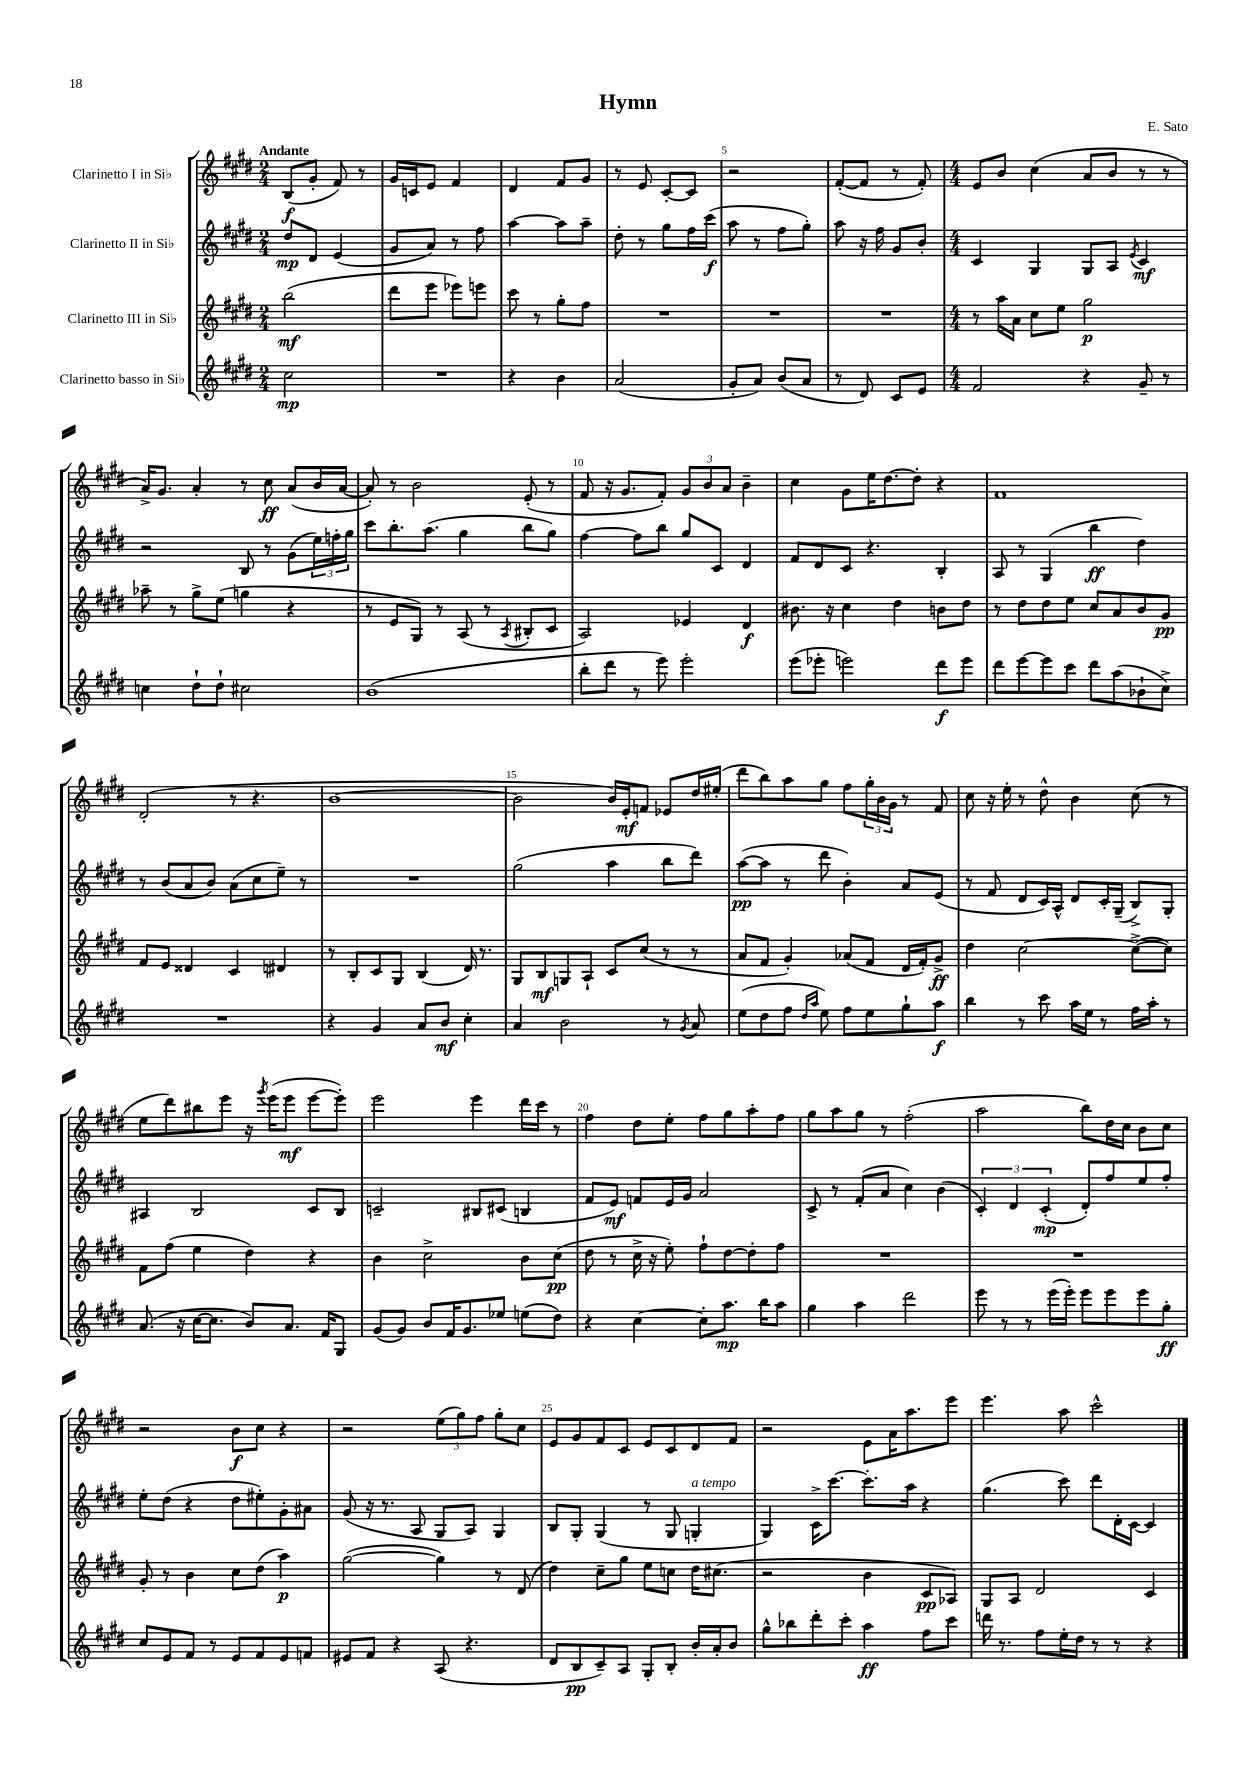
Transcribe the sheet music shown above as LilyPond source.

\header { title = "Hymn" composer = "E. Sato" }
<<
\new StaffGroup <<
\new Staff = "s0" \with { instrumentName = "Clarinetto I in Sib" } {
    \clef treble \key e \major \numericTimeSignature \time 2/4 \tempo "Andante"
    b8\f( gis'8-. fis'8) r8 |
    gis'16 c'16 e'8 fis'4 |
    dis'4 fis'8 gis'8 |
    r8 e'8 cis'8~-. cis'8 |
    r2 |
    fis'8~-.( fis'8 r8 fis'8-.) |
    \numericTimeSignature \time 4/4 e'8 b'8 cis''4( a'8 b'8 r8 r8 |
    a'16->) gis'8. a'4-. r8 cis''8\ff a'8( b'16 a'16~ |
    a'8-.) r8 b'2 e'8-.( r8 |
    fis'8 r16 gis'8. fis'8-.) \tuplet 3/2 { gis'8 b'8 a'8 } b'4-- |
    cis''4 gis'8 e''16 dis''8.~ dis''8-. r4 |
    fis'1 |
    dis'2-.( r8 r4. |
    b'1~ |
    b'2 b'16) e'16-.\mf f'8 ees'8 dis''16 eis''16-.( |
    dis'''8 b''8) a''8 gis''8 fis''8 \tuplet 3/2 { gis''16-. b'16 gis'16 } r8 fis'8 |
    cis''8 r16 e''16-. r8 dis''8-^ b'4 cis''8( r8 |
    e''8 dis'''8) bis''8 e'''8 r16 \acciaccatura { gis'''8 } e'''16( e'''8\mf e'''8~ e'''8-.) |
    e'''2 e'''4 dis'''16 cis'''16 r8 |
    fis''4 dis''8 e''8-. fis''8 gis''8 a''8-. fis''8 |
    gis''8 a''8 gis''8 r8 fis''2-.( |
    a''2 b''8) dis''16 cis''16 b'8 cis''8 |
    r2 b'8\f cis''8 r4 |
    r2 \tuplet 3/2 { e''8( gis''8) fis''8 } gis''8-. cis''8 |
    e'8 gis'8 fis'8 cis'8 e'8 cis'8 dis'8 fis'8 |
    r2 e'8 a'16 a''8. e'''8 |
    e'''4. a''8 cis'''2-^ \bar "|." |
}
\new Staff = "s1" \with { instrumentName = "Clarinetto II in Sib" } {
    \clef treble \key e \major \numericTimeSignature \time 2/4
    dis''8\mp dis'8 e'4( |
    gis'8 a'8) r8 fis''8 |
    a''4~ a''8 a''8-- |
    dis''8-. r8 gis''8 fis''16 cis'''16\f( |
    a''8 r8 fis''8 gis''8-.) |
    a''8 r16 fis''16 gis'8 b'8-. |
    \numericTimeSignature \time 4/4 cis'4 gis4 gis8 a8 \acciaccatura { e'8 } cis'4\mf |
    r2 b8 r8 gis'8( \tuplet 3/2 { e''16) f''16-. gis''16 } |
    cis'''8 b''8.-. a''8.( gis''4 b''8 gis''8) |
    fis''4~ fis''8 b''8 gis''8 cis'8 dis'4 |
    fis'8 dis'8 cis'8 r4. b4-. |
    a8 r8 gis4( b''4\ff dis''4) |
    r8 b'8( a'8 b'8) a'8( cis''8 e''8--) r8 |
    R1 |
    gis''2( a''4 b''8 dis'''8) |
    a''8~\pp( a''8 r8 dis'''8 b'4-.) a'8 e'8( |
    r8 fis'8 dis'8 cis'16) a16-^ dis'8 cis'16-. gis16--( b8->) gis8-. |
    ais4 b2 cis'8 b8 |
    c'2-- bis8 cis'8( b4 |
    fis'8 e'8\mf) f'8 e'16 gis'16 a'2 |
    cis'8-> r8 fis'8-.( a'8 cis''4) b'4( |
    \tuplet 3/2 { cis'4-.) dis'4 cis'4-.\mp( } dis'8-.) fis''8 e''8 fis''8-. |
    e''8-. dis''8( r4 dis''8 eis''8-.) gis'8-. ais'8 |
    gis'8( r16 r8. a8 gis8 a8) gis4 |
    b8 gis8-. gis4( r8 gis8 g4-.^\markup { \italic "a tempo" } |
    gis4) cis'16-> cis'''8.~ cis'''8.-. a''16 r4 |
    gis''4.( cis'''8) dis'''8 dis'16-. cis'16~ cis'4 \bar "|." |
}
\new Staff = "s2" \with { instrumentName = "Clarinetto III in Sib" } {
    \clef treble \key e \major \numericTimeSignature \time 2/4
    b''2\mf( |
    dis'''8 e'''8 ees'''8) e'''8 |
    cis'''8 r8 gis''8-. fis''8 |
    R2 |
    R2 |
    R2 |
    \numericTimeSignature \time 4/4 r8 a''16 a'16 cis''8 e''8 gis''2\p |
    aes''8-- r8 gis''8-> e''8( g''4 r4 |
    r8 e'8 gis8) r8 a8( r8 \acciaccatura { a8 } bis8-. cis'8 |
    a2) ees'4 dis'4\f |
    bis'8. r16 cis''4 dis''4 b'8 dis''8 |
    r8 dis''8 dis''8 e''8 cis''8 a'8 b'8 gis'8\pp |
    fis'8 e'8 disis'4 cis'4 dis'4 |
    r8 b8-. cis'8 gis8 b4( dis'16) r8. |
    gis8 b8\mf g8 a8-! cis'8 cis''8( r8 r8 |
    a'8 fis'8 gis'4-.) aes'8( fis'8 dis'16 fis'16-.) gis'8->\ff |
    dis''4 cis''2~ cis''8~->( cis''8) |
    fis'8 fis''8( e''4 dis''4) r4 |
    b'4 cis''2-> b'8 cis''8\pp( |
    dis''8 r8 cis''16-> r16 e''8-.) fis''8-! dis''8~ dis''8-. fis''8 |
    R1 |
    R1 |
    gis'8-. r8 b'4 cis''8 dis''8( a''4\p) |
    gis''2~( gis''4) r8 dis'8( |
    dis''4) cis''8-- gis''8 e''8 c''8 dis''16 cis''8.( |
    r2 b'4 cis'8\pp aes8) |
    gis8 a8 dis'2 cis'4 \bar "|." |
}
\new Staff = "s3" \with { instrumentName = "Clarinetto basso in Sib" } {
    \clef treble \key e \major \numericTimeSignature \time 2/4
    cis''2\mp |
    R2 |
    r4 b'4 |
    a'2( |
    gis'8-. a'8) b'8( a'8 |
    r8 dis'8) cis'8 e'8 |
    \numericTimeSignature \time 4/4 fis'2 r4 gis'8-- r8 |
    c''4 dis''8-! dis''8-! cis''2 |
    b'1( |
    b''8-. dis'''8 r8 e'''8) e'''2-. |
    e'''8( ees'''8-. e'''2) dis'''8\f e'''8 |
    dis'''8 e'''8~ e'''8 cis'''8 dis'''8 a''8( bes'8-! cis''8->) |
    R1 |
    r4 gis'4 a'8 b'8\mf cis''4-. |
    a'4 b'2 r8 \acciaccatura { gis'8 } a'8 |
    e''8( dis''8 fis''8 \grace { dis''16 a''16 } e''8) fis''8 e''8 gis''8-! a''8\f |
    b''4 r8 cis'''8 a''16 e''16 r8 fis''16 a''16-. r8 |
    a'8.( r16 cis''16~ cis''8. b'8) a'8. fis'16 gis8 |
    gis'8( gis'8) b'8 fis'16 gis'8. ees''8 e''8( dis''8) |
    r4 cis''4~ cis''8-. a''8.\mp b''16 a''8 |
    gis''4 a''4 dis'''2 |
    e'''8 r8 r8 e'''16( e'''16-.) e'''8 e'''8 e'''8 gis''8-.\ff |
    cis''8 e'8 fis'8 r8 e'8 fis'8 e'8 f'8 |
    eis'8 fis'8 r4 a8( r4. |
    dis'8 b8\pp cis'8--) a8 gis8-. b8-. b'16-. a'16-. b'8 |
    gis''8-^ bes''8 dis'''8-. cis'''8-. a''4\ff fis''8 cis'''8 |
    d'''16 r8. fis''8 e''16-. dis''16 r8 r8 r4 \bar "|." |
}
>>
>>
\layout { \context { \Score \override BarNumber.break-visibility = ##(#f #t #t) barNumberVisibility = #(every-nth-bar-number-visible 5) } }
